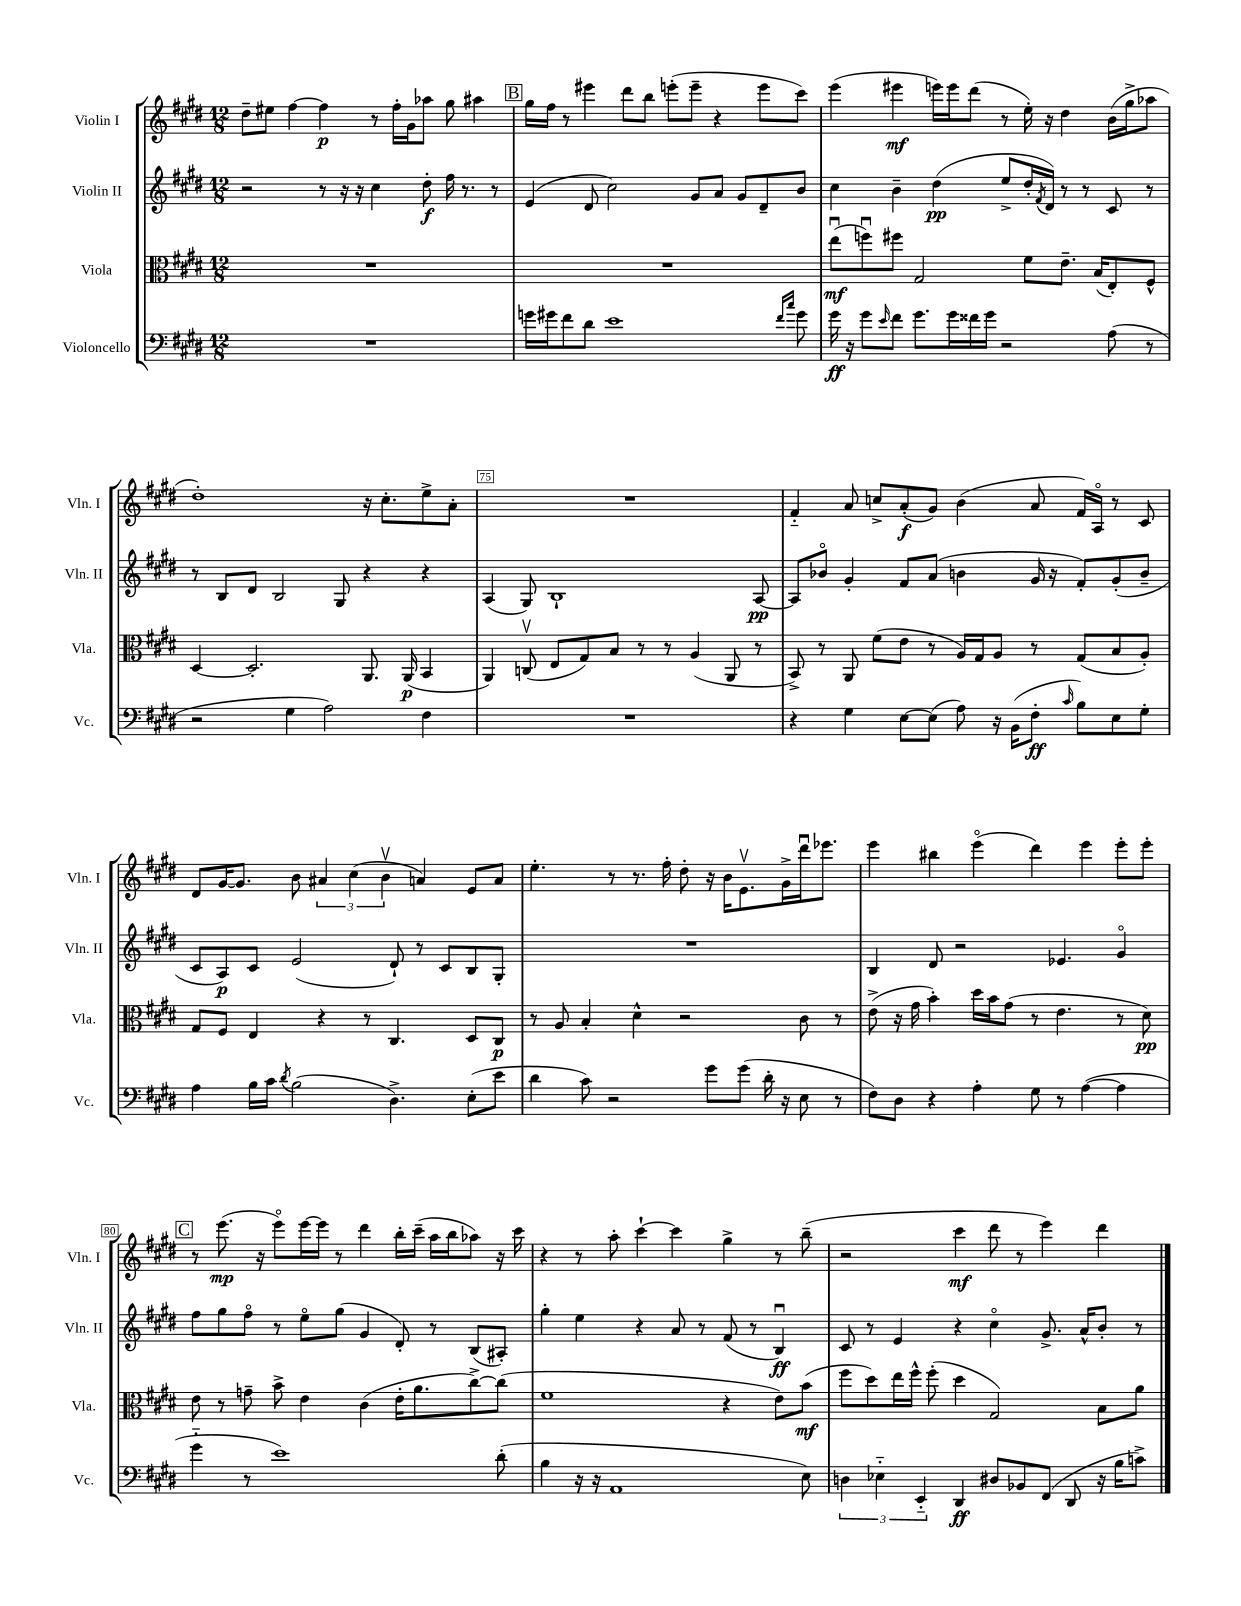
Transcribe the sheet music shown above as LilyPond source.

<<
\new StaffGroup <<
\new Staff = "s0" \with { instrumentName = "Violin I" shortInstrumentName = "Vln. I" } {
    \clef treble \key e \major \numericTimeSignature \time 12/8
    dis''8-- eis''8 fis''4~ fis''4\p r8 fis''16-. gis'16 aes''8 gis''8 ais''4 |
    \mark \markup { \box "B" } gis''16 fis''16 r8 eis'''4 dis'''8 b''8 e'''8-.( e'''8-- r4 e'''8 cis'''8) |
    e'''4( eis'''4\mf e'''16) e'''16 dis'''8( r8 e''16-.) r16 dis''4 b'16( gis''16-> aes''8 |
    dis''1-.) r16 cis''8.-. e''8-> a'8-. |
    R1. |
    fis'4-_ a'8 c''8-> a'8-.\f( gis'8) b'4( a'8 fis'16) a16\flageolet r8 cis'8 |
    dis'8 gis'16~ gis'8. b'8 \tuplet 3/2 { ais'4 cis''4( b'4\upbow } a'4) e'8 a'8 |
    e''4.-. r8 r8. fis''16-. dis''8-. r16 b'16 e'8.\upbow gis'16-> dis'''16\downbow ees'''8. |
    e'''4 bis''4 e'''4\flageolet( dis'''4) e'''4 e'''8-. e'''8-. |
    \mark \markup { \box "C" } r8 e'''8.\mp( r16 e'''8\flageolet) e'''16~ e'''16 r8 dis'''4 b''16-. cis'''16--( a''16 b''16 aes''8) r16 cis'''16 |
    r4 r8 a''8-. cis'''4~-! cis'''4 gis''4-> r8 b''8--( |
    r2 cis'''4\mf dis'''8 r8 e'''4) dis'''4 \bar "|." |
}
\new Staff = "s1" \with { instrumentName = "Violin II" shortInstrumentName = "Vln. II" } {
    \clef treble \key e \major \numericTimeSignature \time 12/8
    r2 r8 r16 r16 cis''4 dis''8-.\f fis''16 r8. r8 |
    \mark \markup { \box "B" } e'4( dis'8 cis''2) gis'8 a'8 gis'8 dis'8-- b'8 |
    cis''4 b'4-- dis''4\pp( e''8-> dis''16-. \acciaccatura { fis'8 } dis'16) r8 r8 cis'8 r8 |
    r8 b8 dis'8 b2 gis8 r4 r4 |
    a4( gis8) b1-! a8~\pp |
    a8 bes'8\flageolet gis'4-. fis'8 a'8( b'4 gis'16 r16 fis'8-.) gis'8-.( b'8-- |
    cis'8 a8\p) cis'8 e'2( dis'8-!) r8 cis'8 b8 gis8-. |
    R1. |
    b4 dis'8 r2 ees'4. gis'4\flageolet |
    \mark \markup { \box "C" } fis''8 gis''8 fis''8\flageolet r8 e''8\flageolet gis''8( gis'4 dis'8-.) r8 b8( ais8-.) |
    gis''4-. e''4 r4 a'8 r8 fis'8( r8 b4\downbow\ff) |
    cis'8 r8 e'4 r4 cis''4\flageolet gis'8.-> a'16-^ b'8-. r8 \bar "|." |
}
\new Staff = "s2" \with { instrumentName = "Viola" shortInstrumentName = "Vla." } {
    \clef alto \key e \major \numericTimeSignature \time 12/8
    R1. |
    \mark \markup { \box "B" } R1. |
    e''8\downbow\mf( f''8\downbow) fis''8 gis2 fis'8 e'8.-- b16( e8-.) fis8-^ |
    dis4~ dis2.-. a,8. a,16\p( b,4 |
    a,4) c8\upbow( e8 gis8) b8 r8 r8 a4( a,8 r8 |
    b,8->) r8 a,8 fis'8( e'8 r8 a16) gis16 a8 r8 gis8( b8 a8-.) |
    gis8 fis8 e4 r4 r8 cis4. dis8 cis8\p |
    r8 a8 b4-. dis'4-^ r2 cis'8 r8 |
    e'8->( r16 gis'16 b'4-.) dis''16 b'16 gis'8( r8 e'4. r8 dis'8\pp) |
    \mark \markup { \box "C" } e'8 r8 g'8-- b'8-> e'4 cis'4( e'16-. a'8. cis''8~->) cis''8( |
    fis'1 r4 e'8) b'8\mf( |
    fis''8 dis''8) e''16 fis''16-^ fis''8-.( dis''4 gis2) b8 a'8 \bar "|." |
}
\new Staff = "s3" \with { instrumentName = "Violoncello" shortInstrumentName = "Vc." } {
    \clef bass \key e \major \numericTimeSignature \time 12/8
    R1. |
    \mark \markup { \box "B" } g'16 gis'16 fis'8 dis'8 e'1 \grace { fis'16 cis''16 } gis'8 |
    gis'16\ff r16 gis'8 \grace { e'16 } fis'8 gis'8. gis'16 fisis'16 gis'16 r2 a8( r8 |
    r2 gis4 a2) fis4 |
    R1. |
    r4 gis4 e8~ e8( a8) r16 b,16( fis8-.\ff \grace { cis'16 } b8) e8 gis8-. |
    a4 b16 cis'16 \acciaccatura { dis'8 } b2( dis4.->) e8-.( e'8 |
    dis'4 cis'8) r2 gis'8 gis'8( dis'16-. r16 e8 r8 |
    fis8) dis8 r4 a4-. gis8 r8 a4~( a4 |
    \mark \markup { \box "C" } gis'4-_ r8 e'1) dis'8-.( |
    b4 r16 r16 a,1 e8) |
    \tuplet 3/2 { d4 ees4-_ e,4-_ } dis,4\ff dis8 bes,8 fis,8( dis,8 r16 b16 c'8->) \bar "|." |
}
>>
>>
\layout { \context { \Score currentBarNumber = #71 \override BarNumber.break-visibility = ##(#f #t #t) barNumberVisibility = #(every-nth-bar-number-visible 5) \override BarNumber.stencil = #(make-stencil-boxer 0.1 0.3 ly:text-interface::print) } }
